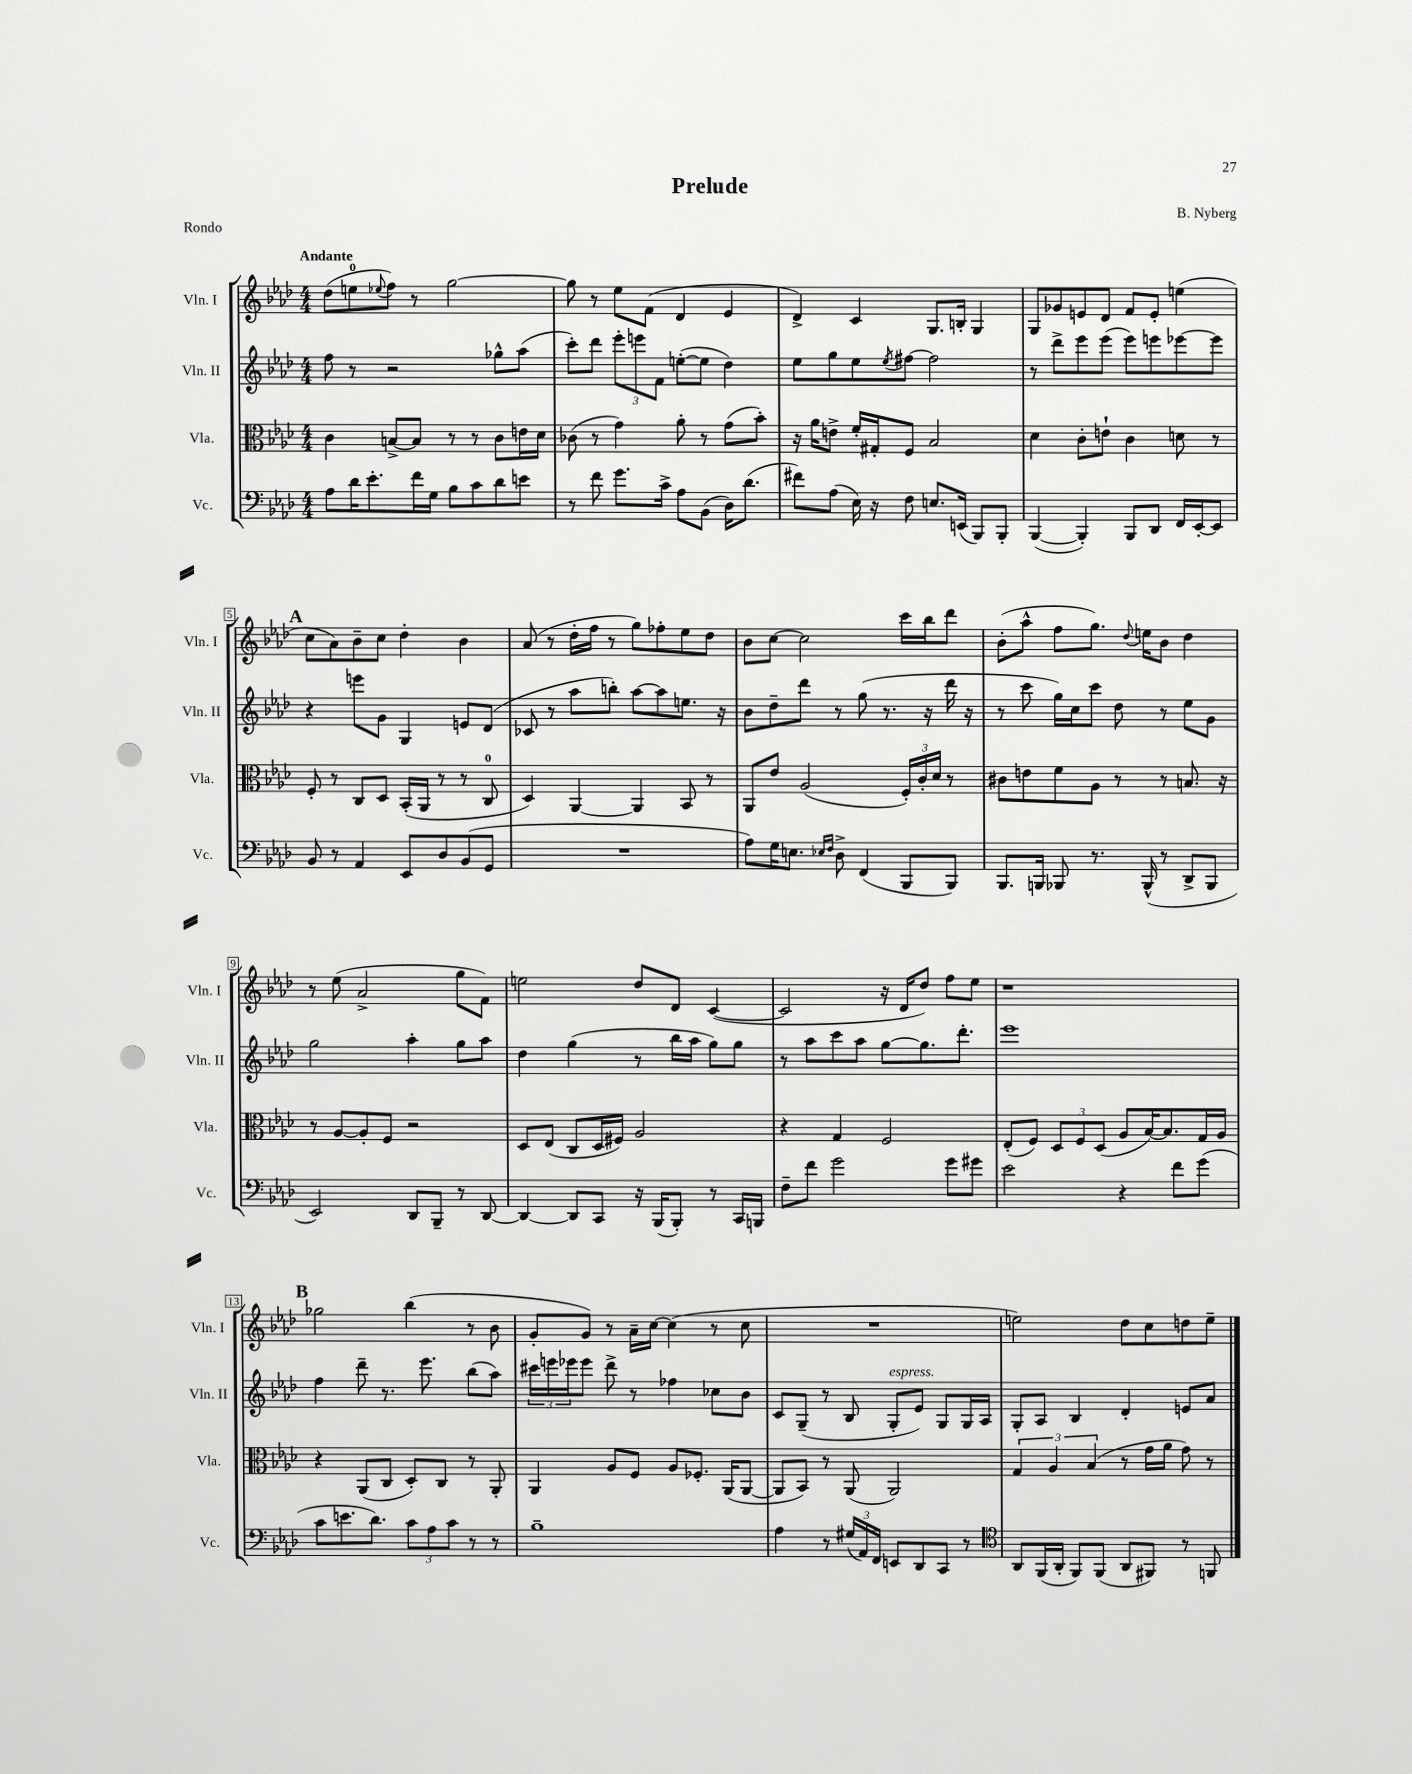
\header { title = "Prelude" composer = "B. Nyberg" piece = "Rondo" }
<<
\new StaffGroup <<
\new Staff = "s0" \with { instrumentName = "Vln. I" shortInstrumentName = "Vln. I" } {
    \clef treble \key aes \major \numericTimeSignature \time 4/4 \tempo "Andante"
    des''8( e''8-0 \appoggiatura { ees''8 } f''8) r8 g''2~ |
    g''8 r8 ees''8 f'8( des'4 ees'4 |
    des'4->) c'4 g8. b16-. g4 |
    g8 ges'8 e'8 des'8 f'8 e'8-. e''4( |
    \mark \markup { \bold "A" } c''8 aes'8) bes'8-- c''8 des''4-. bes'4 |
    aes'8( r8 des''16-. f''16 r8 g''8) fes''8-. ees''8 des''8 |
    bes'8 c''8~ c''2 c'''16 bes''16 des'''8 |
    bes'8-.( aes''8-^ f''8 g''8.) \appoggiatura { des''8 } e''16 bes'8 des''4 |
    r8 ees''8( aes'2-> g''8 f'8) |
    e''2 des''8 des'8 c'4~( |
    c'2 r16 des'16 des''8) f''8 ees''8 |
    r1 |
    \mark \markup { \bold "B" } ges''2 bes''4( r8 bes'8 |
    g'8-. g'8) r8 aes'16-- c''16~ c''4( r8 c''8 |
    R1 |
    e''2) des''8 c''8 d''8 e''8-- \bar "|." |
}
\new Staff = "s1" \with { instrumentName = "Vln. II" shortInstrumentName = "Vln. II" } {
    \clef treble \key aes \major \numericTimeSignature \time 4/4
    f''8 r8 r2 ges''8-^ aes''8( |
    c'''8-.) des'''8 \tuplet 3/2 { ees'''8-. e'''8 f'8 } e''8~-.( e''8 des''4) |
    ees''8 g''8 ees''8 \acciaccatura { ees''8 } fis''8~ fis''2 |
    r8 des'''8-> ees'''8 ees'''8( ees'''8) e'''8 ees'''8~ ees'''8 |
    \mark \markup { \bold "A" } r4 e'''8 g'8 g4 e'8 des'8( |
    ces'8 r8 aes''8 b''8-.) aes''8~ aes''8 e''8. r16 |
    bes'8 des''8-- des'''8 r8 g''8( r8. r16 des'''16 r16 |
    r8 c'''8 g''16) c''16 c'''8 des''8 r8 ees''8 g'8 |
    g''2 aes''4-. g''8 aes''8 |
    des''4 g''4( r8 bes''16 aes''16 g''8) g''8 |
    r8 aes''8 c'''8 aes''8 g''8~ g''8. des'''8.-. |
    ees'''1 |
    \mark \markup { \bold "B" } f''4 des'''8-- r8. ees'''8. bes''8( aes''8) |
    \tuplet 3/2 { cis'''16 e'''16 ees'''16 } ees'''8 des'''8-> r8 fes''4 ces''8 bes'8 |
    c'8 g8--( r8 bes8 g8-.^\markup { \italic "espress." } ees'8) g8 g16 aes16 |
    g8-. aes8 bes4 des'4-. e'8 aes'8 \bar "|." |
}
\new Staff = "s2" \with { instrumentName = "Vla." shortInstrumentName = "Vla." } {
    \clef alto \key aes \major \numericTimeSignature \time 4/4
    c'4 b8~-> b8 r8 r8 c'8 e'16 des'16 |
    ces'8( r8 g'4) aes'8-. r8 g'8( bes'8-.) |
    r16 aes'16 e'8-> f'16-. gis16-. f8 bes2 |
    des'4 c'8-. e'8-! c'4 d'8 r8 |
    \mark \markup { \bold "A" } f8-. r8 c8 des8 bes,16-.( aes,16 r8 r8 c8-0 |
    des4) aes,4~ aes,4 bes,8 r8 |
    aes,8 ees'8 aes2( \tuplet 3/2 { f16-.) c'16-. des'16 } r8 |
    cis'8 e'8 f'8 aes8 r8 r8 b8. r16 |
    r8 aes8~ aes8-. f8 r2 |
    des8 ees8( c8 des16 fis16) aes2 |
    r4 g4 f2 |
    ees8-.( f8) \tuplet 3/2 { des8 f8 des8( } aes8 bes16~) bes8. g16 aes16 |
    \mark \markup { \bold "B" } r4 aes,8( c8 des8-.) c8 r8 aes,8-. |
    aes,4 aes8 f8 aes8 fes8.-. aes,16( aes,8~ |
    aes,8 bes,8) r8 aes,8( aes,2) |
    \tuplet 3/2 { g4 aes4 bes4( } r8 g'16 aes'16 g'8) r8 \bar "|." |
}
\new Staff = "s3" \with { instrumentName = "Vc." shortInstrumentName = "Vc." } {
    \clef bass \key aes \major \numericTimeSignature \time 4/4
    aes8 des'16 ees'8.-. f'16 g16 bes8 c'8 des'8 e'8 |
    r8 f'8 g'8. c'16-> aes8 bes,8( des16) des'8.( |
    fis'8) aes8( ees16) r16 f8 e8. e,16( bes,,8) bes,,8-. |
    bes,,4~( bes,,4-.) bes,,8 des,8 f,16 ees,16~-. ees,8 |
    \mark \markup { \bold "A" } bes,8 r8 aes,4 ees,8 des8 bes,8( g,8 |
    R1 |
    aes8) g16 e8. \grace { ees16 f16 } des8-> f,4( bes,,8 bes,,8) |
    bes,,8. b,,16 bes,,8 r8. bes,,16-^( r8 des,8-> bes,,8 |
    ees,2) des,8 bes,,8-- r8 des,8~ |
    des,4~ des,8 c,8 r16 bes,,16( bes,,8-.) r8 c,16 b,,16 |
    f8-- f'8 g'2 g'8 gis'8 |
    ees'2 r4 f'8 g'8( |
    \mark \markup { \bold "B" } c'8 e'8. des'8.) \tuplet 3/2 { c'8 aes8 c'8 } r8 r8 |
    bes1-- |
    aes4 r8 \tuplet 3/2 { gis16( aes,16) f,16 } e,8 des,8 c,8 r8 |
    \clef tenor aes,8 f,16( aes,16-. f,8) f,8( aes,8 fis,8) r8 f,8 \bar "|." |
}
>>
>>
\layout { \context { \Score \override BarNumber.stencil = #(make-stencil-boxer 0.1 0.3 ly:text-interface::print) } }
